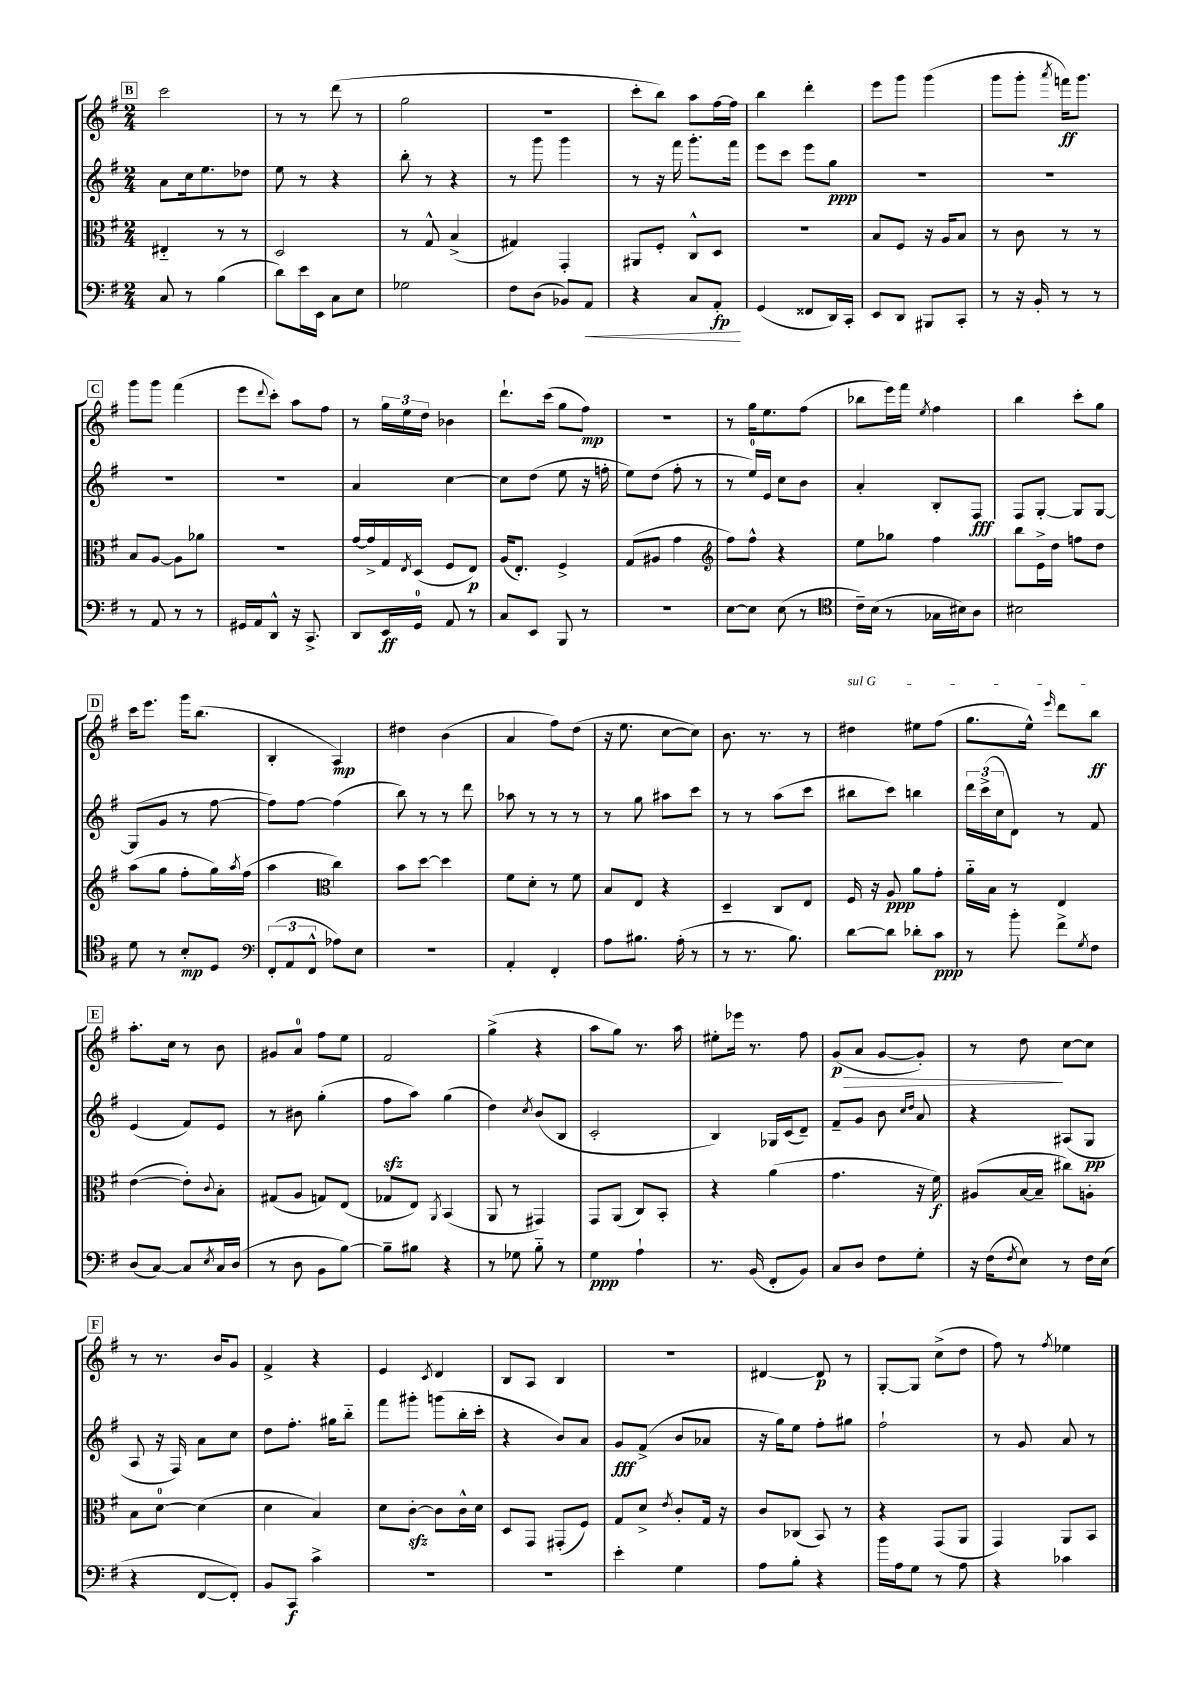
<<
\new StaffGroup <<
\new Staff = "s0" {
    \clef treble \key g \major \numericTimeSignature \time 2/4
    \mark \markup { \box "B" } c'''2 |
    r8 r8 d'''8( r8 |
    g''2 |
    R2 |
    c'''8-. b''8) a''8 fis''16~ fis''16 |
    b''4 d'''4-. |
    e'''8 g'''8 g'''4( |
    g'''8 g'''8-. \acciaccatura { a'''8 } f'''16\ff) g'''8. |
    \mark \markup { \box "C" } g'''8 g'''8 fis'''4( |
    e'''8 \appoggiatura { d'''8 } c'''8-.) a''8 fis''8 |
    r8 \tuplet 3/2 { g''16 e''16 d''16 } bes'4 |
    d'''8.-! c'''16( g''8 fis''8\mp) |
    R2 |
    r8 g''16 e''8. fis''8( |
    bes''8 e'''16) fis'''16 \acciaccatura { e''8 } fis''4 |
    b''4 c'''8-. g''8 |
    \mark \markup { \box "D" } c'''16 e'''8. g'''16 b''8.( |
    b4-. a4\mp) |
    dis''4 b'4( |
    a'4 fis''8) d''8( |
    r16 e''8. c''8~ c''8) |
    b'8. r8. r8 |
    \once \override TextSpanner.bound-details.left.text = \markup { \italic "sul G" } dis''4\startTextSpan eis''8 fis''8( |
    g''8. e''16-^) \grace { e'''16 } d'''8 b''8\ff\stopTextSpan |
    \mark \markup { \box "E" } a''8.-. c''16 r8 b'8 |
    gis'8 a'8-0 fis''8 e''8 |
    fis'2 |
    g''4->( r4 |
    a''8 g''8) r8. a''16 |
    eis''8-. ees'''16 r8. fis''8 |
    g'8\p\>( a'8 g'8~ g'8-.) |
    r8 d''8\! c''8~ c''8 |
    \mark \markup { \box "F" } r8 r8. b'16 g'8 |
    fis'4-> r4 |
    e'4 \acciaccatura { c'8 } d'4 |
    b8 a8 b4 |
    r2 |
    dis'4~ dis'8\p r8 |
    g8~-. g8 c''8->( d''8 |
    fis''8) r8 \acciaccatura { fis''8 } ees''4 \bar "|." |
}
\new Staff = "s1" {
    \clef treble \key g \major \numericTimeSignature \time 2/4
    \mark \markup { \box "B" } a'8 c''16 e''8. des''8 |
    e''8 r8 r4 |
    b''8-. r8 r4 |
    r8 g'''8 g'''4 |
    r8 r16 fis'''16 g'''8.-. fis'''16 |
    e'''8 c'''8 e'''8 g''8\ppp |
    R2 |
    R2 |
    \mark \markup { \box "C" } R2 |
    R2 |
    a'4 c''4~ |
    c''8 d''8( e''8 r16 f''16-. |
    e''8) d''8( fis''8-. r8 |
    r8 e''16-0) e'16 c''8 b'8 |
    a'4-. b8-. fis8\fff |
    fis8 g8~-. g8 g8~ |
    \mark \markup { \box "D" } g8( g'8 r8 fis''8~ |
    fis''8) fis''8~ fis''4( |
    b''8) r8 r8 d'''8 |
    aes''8 r8 r8 r8 |
    r8 g''8 ais''8 c'''8 |
    r8 r8 a''8( c'''8 |
    bis''8 c'''8) b''4 |
    \tuplet 3/2 { d'''16 c'''16->( c''16 } d'8) r8 fis'8 |
    \mark \markup { \box "E" } e'4( fis'8) e'8 |
    r8 bis'8 g''4-.( |
    fis''8\sfz a''8) g''4( |
    d''4) \acciaccatura { c''8 } b'8( b8 |
    c'2-. |
    b4) ges16 c'16( d'8--) |
    fis'8-- g'8 b'8 \grace { c''16 d''16 } a'8 |
    r4 ais8( g8\pp |
    \mark \markup { \box "F" } a8 r16 fis16) a'8 c''8 |
    d''8 fis''8.-. gis''16 b''8-_ |
    fis'''8 gis'''8-. g'''8( b''16-. c'''16-. |
    r4 b'8) a'8 |
    g'8\fff fis'8->( b'8 aes'8 |
    r16 g''16) e''8 fis''8-. gis''8 |
    fis''2-! |
    r8 g'8 a'8 r8 \bar "|." |
}
\new Staff = "s2" {
    \clef alto \key g \major \numericTimeSignature \time 2/4
    \mark \markup { \box "B" } eis4-_ r8 r8 |
    d2 |
    r8 g8-^ b4->( |
    gis4) g,4-. |
    ais,8 fis8-. c8-^ d8 |
    R2 |
    b8 fis8 r16 a16 b8 |
    r8 c'8 r8 r8 |
    \mark \markup { \box "C" } b8 a8~ a8 aes'8 |
    r2 |
    g'16~ g'16-> g16 \acciaccatura { e8 } d16( fis8 e8\p) |
    a16( e8.-.) fis4-> |
    g8( ais8 g'4 |
    \clef treble fis''8) fis''8-^ r4 |
    e''8 ges''8 fis''4 |
    b''8 e'16-> d''16 f''8 d''8 |
    \mark \markup { \box "D" } a''8( g''8 fis''8-. g''16) \acciaccatura { a''8 } fis''16( |
    a''4 \clef alto c''4) |
    b'8 d''8~ d''4 |
    fis'8 d'8-. r8 fis'8 |
    b8 e8 r4 |
    d4-- c8 e8 |
    fis16 r16 a8\ppp a'8 g'8-. |
    a'16-_ b16 r8 e4 |
    \mark \markup { \box "E" } e'4~( e'8-.) \appoggiatura { c'8 } b8-. |
    gis8( a8 g8) e8( |
    ges8 e8) \acciaccatura { a,8 } b,4( |
    a,8 r8 gis,4) |
    g,8 a,8( c8) b,8-. |
    r4 a'4( |
    g'4. r16 fis'16\f) |
    ais8( b16~ b16-- cis''8) a8-. |
    \mark \markup { \box "F" } b8 d'8-0~ d'4( |
    d'4 b4) |
    d'8 c'8~-.\sfz c'8 c'16-^ d'16 |
    d8 g,8 gis,8-.( fis8) |
    g8 d'8-> \acciaccatura { e'8 } c'8-. g16 r16 |
    c'8 ces8( b,8) r8 |
    r4 g,8( a,8 |
    g,4) a,8 b,8 \bar "|." |
}
\new Staff = "s3" {
    \clef bass \key g \major \numericTimeSignature \time 2/4
    \mark \markup { \box "B" } c8 r8 b4( |
    d'8) e'16 e,16 c8 e8 |
    ges2 |
    fis8 d8( bes,8) a,8\< |
    r4 c8 a,8-.\fp\! |
    g,4( fisis,8 d,16) c,16-. |
    e,8 d,8 bis,,8 c,8-. |
    r8 r16 b,16-. r8 r8 |
    \mark \markup { \box "C" } r8 a,8 r8 r8 |
    gis,16 a,16 d,8-^ r16 c,8.-> |
    d,8 e,16\ff g,16-0 a,8 r8 |
    c8 e,8 b,,8 r8 |
    r2 |
    e8~ e8 e8( r8 |
    \clef tenor c'16--) b16( r8 ges16 bis16) a8 |
    bis2 |
    \mark \markup { \box "D" } d'8 r8 b8-.\mp d8 |
    \clef bass \tuplet 3/2 { fis,8-.( a,8 fis,8-^ } aes8) e8 |
    R2 |
    a,4-. fis,4-. |
    a8 bis8. a16-.( r8 |
    r8 r8. b8.) |
    d'8~ d'8 des'8-. c'8\ppp |
    r8 b'8-. fis'8-> \acciaccatura { g8 } fis8 |
    \mark \markup { \box "E" } d8( c8~) c8 \acciaccatura { e8 } c16 d16( |
    r8 d8 b,8 b8~) |
    b8-- bis8 r4 |
    r8 ges8 b8-_ r8 |
    g4\ppp a4-! |
    r8. b,16( fis,8-. b,8) |
    c8 d8 fis8 g8-. |
    r16 fis16( \acciaccatura { fis8 } e8) r8 fis16 e16( |
    \mark \markup { \box "F" } r4 fis,8~ fis,8-.) |
    b,8 c,8\f c'4-> |
    R2 |
    R2 |
    e'4-. g4 |
    a8 b8-. r4 |
    b'16 a16 g8 r8 a8 |
    r4 ces'4 \bar "|." |
}
>>
>>
